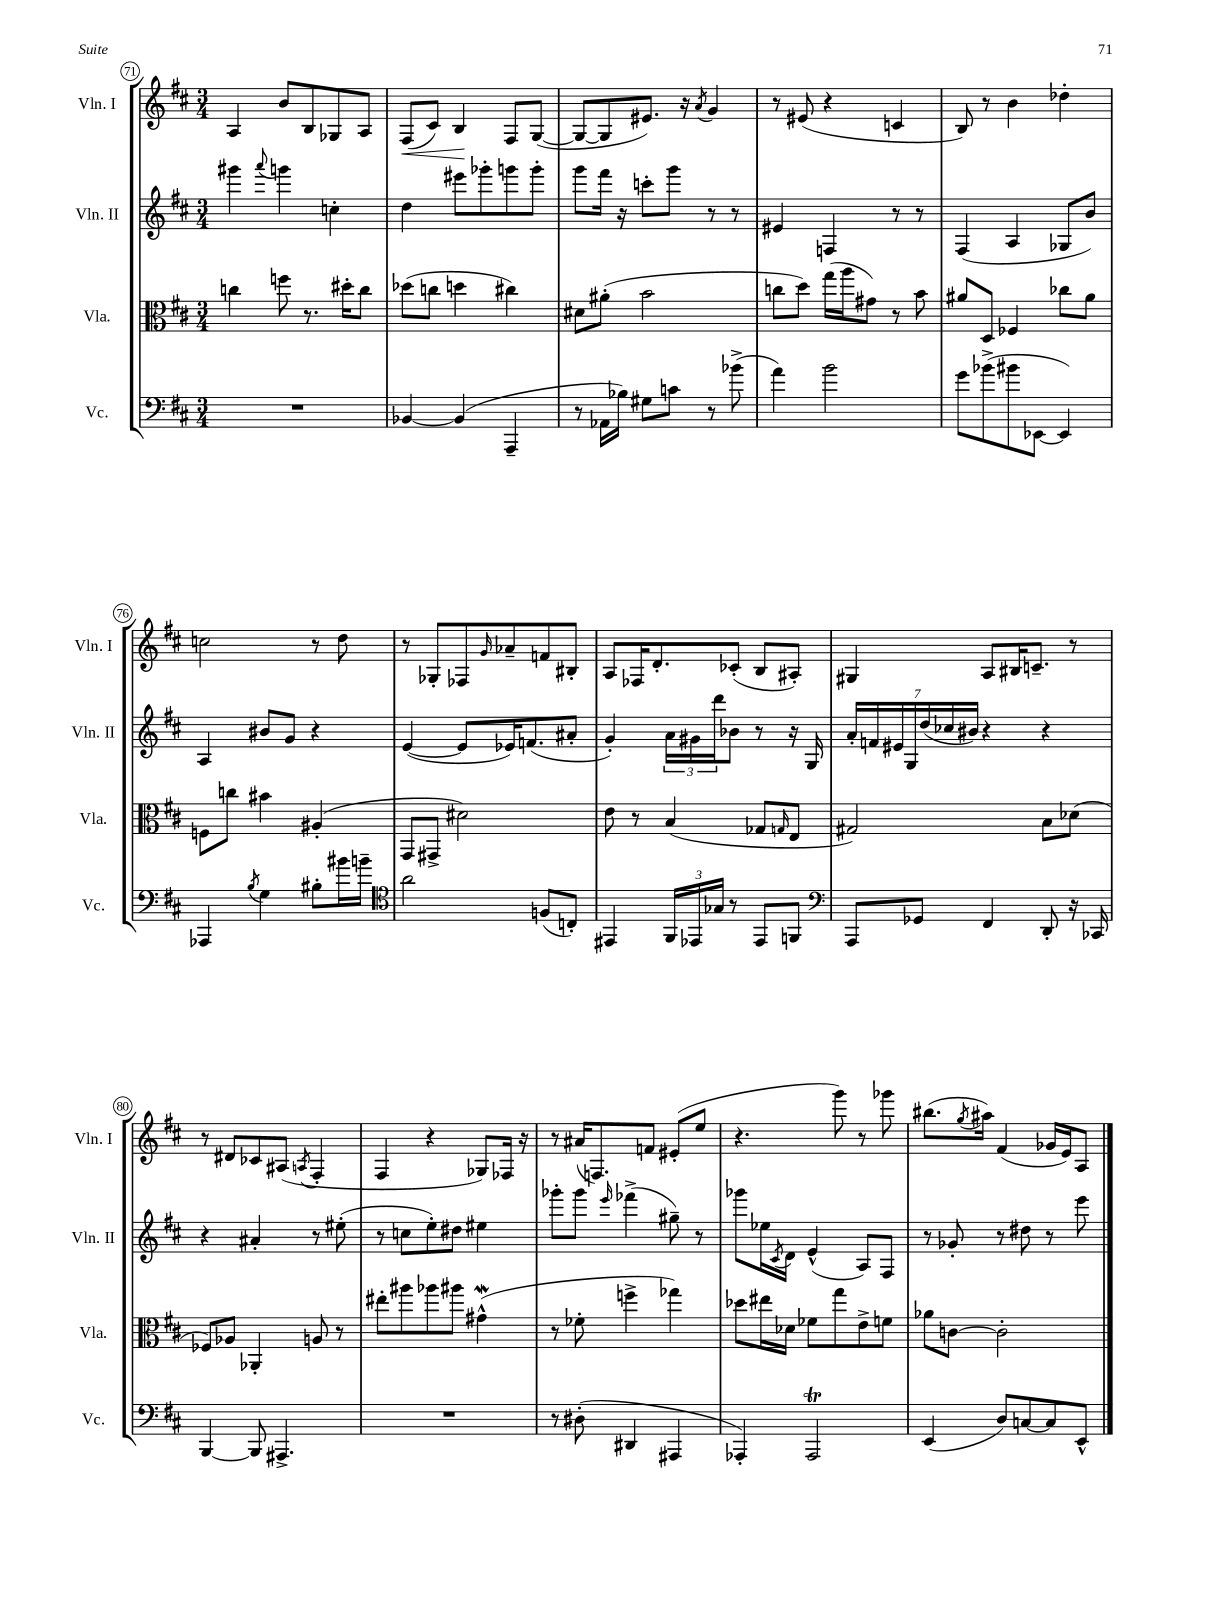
<<
\new StaffGroup <<
\new Staff = "s0" \with { instrumentName = "Vln. I" shortInstrumentName = "Vln. I" } {
    \clef treble \key d \major \numericTimeSignature \time 3/4
    a4 b'8 b8 ges8 a8 |
    fis8\<( cis'8) b4\! fis8 g8~( |
    g8~ g8 eis'8.) r16 \acciaccatura { a'8 } g'4 |
    r8 eis'8( r4 c'4 |
    b8) r8 b'4 des''4-. |
    c''2 r8 d''8 |
    r8 ges8-. fes8 \grace { g'16 } aes'8-- f'8 bis8-. |
    a8 fes16 d'8.-. ces'8-.( b8 ais8-.) |
    gis4 a8 bis16 c'8.-- r8 |
    r8 dis'8 ces'8 ais8( \acciaccatura { a8 } fis4-. |
    fis4 r4 ges8) fes16 r16 |
    r8 ais'16( f8.) f'8 eis'8-.( e''8 |
    r4. g'''8) r8 ges'''8 |
    bis''8.( \acciaccatura { g''8 } ais''16) fis'4( ges'16 e'16) a8 \bar "|." |
}
\new Staff = "s1" \with { instrumentName = "Vln. II" shortInstrumentName = "Vln. II" } {
    \clef treble \key d \major \numericTimeSignature \time 3/4
    gis'''4 \appoggiatura { a'''8 } g'''4 c''4-. |
    d''4 eis'''8 ges'''8-. g'''8 g'''8-. |
    g'''8 fis'''16 r16 c'''8-. g'''8 r8 r8 |
    eis'4 f4 r8 r8 |
    fis4( a4 ges8 b'8) |
    a4 bis'8 g'8 r4 |
    e'4~( e'8 ees'16) f'8.( ais'8-. |
    g'4-.) \tuplet 3/2 { a'16 gis'16 d'''16 } bes'8 r8 r16 g16 |
    \tuplet 7/4 { a'16-. f'16 eis'16 g16 d''16( ces''16 bis'16) } r4 r4 |
    r4 ais'4-. r8 eis''8-.( |
    r8 c''8 e''8-.) dis''8 eis''4 |
    ges'''8-. ges'''8 \grace { e'''16 } fes'''4->( gis''8--) r8 |
    ges'''8 ees''16 \acciaccatura { cis'8 } d'16 e'4-^( a8) fis8 |
    r8 ges'8-. r8 dis''8 r8 e'''8 \bar "|." |
}
\new Staff = "s2" \with { instrumentName = "Vla." shortInstrumentName = "Vla." } {
    \clef alto \key d \major \numericTimeSignature \time 3/4
    c''4 f''8 r8. dis''16-. c''8 |
    des''8( c''8 d''4 cis''4) |
    dis'8 ais'8-.( b'2 |
    c''8 d''8) g''16( a''16 gis'8) r8 b'8 |
    ais'8 d8 fes4 ces''8 ais'8 |
    f8 c''8 bis'4 ais4-.( |
    g,8 gis,8-> dis'2) |
    e'8 r8 b4( ges8 \grace { g16 } e8 |
    gis2) b8 des'8( |
    fes8) aes8 aes,4-. a8 r8 |
    eis''8-. ais''8 aes''8 ais''8 gis'4-^\mordent( |
    r8 fes'8-. f''4-> ges''4) |
    des''8 eis''16 des'16 fes'8 g''8 e'8-> f'8 |
    aes'8 c'8~ c'2-. \bar "|." |
}
\new Staff = "s3" \with { instrumentName = "Vc." shortInstrumentName = "Vc." } {
    \clef bass \key d \major \numericTimeSignature \time 3/4
    R2. |
    bes,4~ bes,4( a,,4-- |
    r8 aes,16 bes16) gis8 c'8 r8 bes'8->( |
    a'4) b'2 |
    g'8 bes'8->( bis'8 ees,8~ ees,4) |
    aes,,4 \acciaccatura { b8 } g4 bis8-. bis'16 b'16-- |
    \clef tenor a'2 f8( c8-.) |
    eis,4 \tuplet 3/2 { fis,16 ees,16 ges16 } r8 ees,8 f,8 |
    \clef bass a,,8 ges,8 fis,4 d,8-. r16 ces,16 |
    b,,4~ b,,8 ais,,4.-> |
    R2. |
    r8 dis8-.( dis,4 ais,,4 |
    aes,,4-.) aes,,2\trill |
    e,4( d8) c8~ c8 e,8-^ \bar "|." |
}
>>
>>
\layout { \context { \Score currentBarNumber = #71 \override BarNumber.stencil = #(make-stencil-circler 0.1 0.3 ly:text-interface::print) } }
